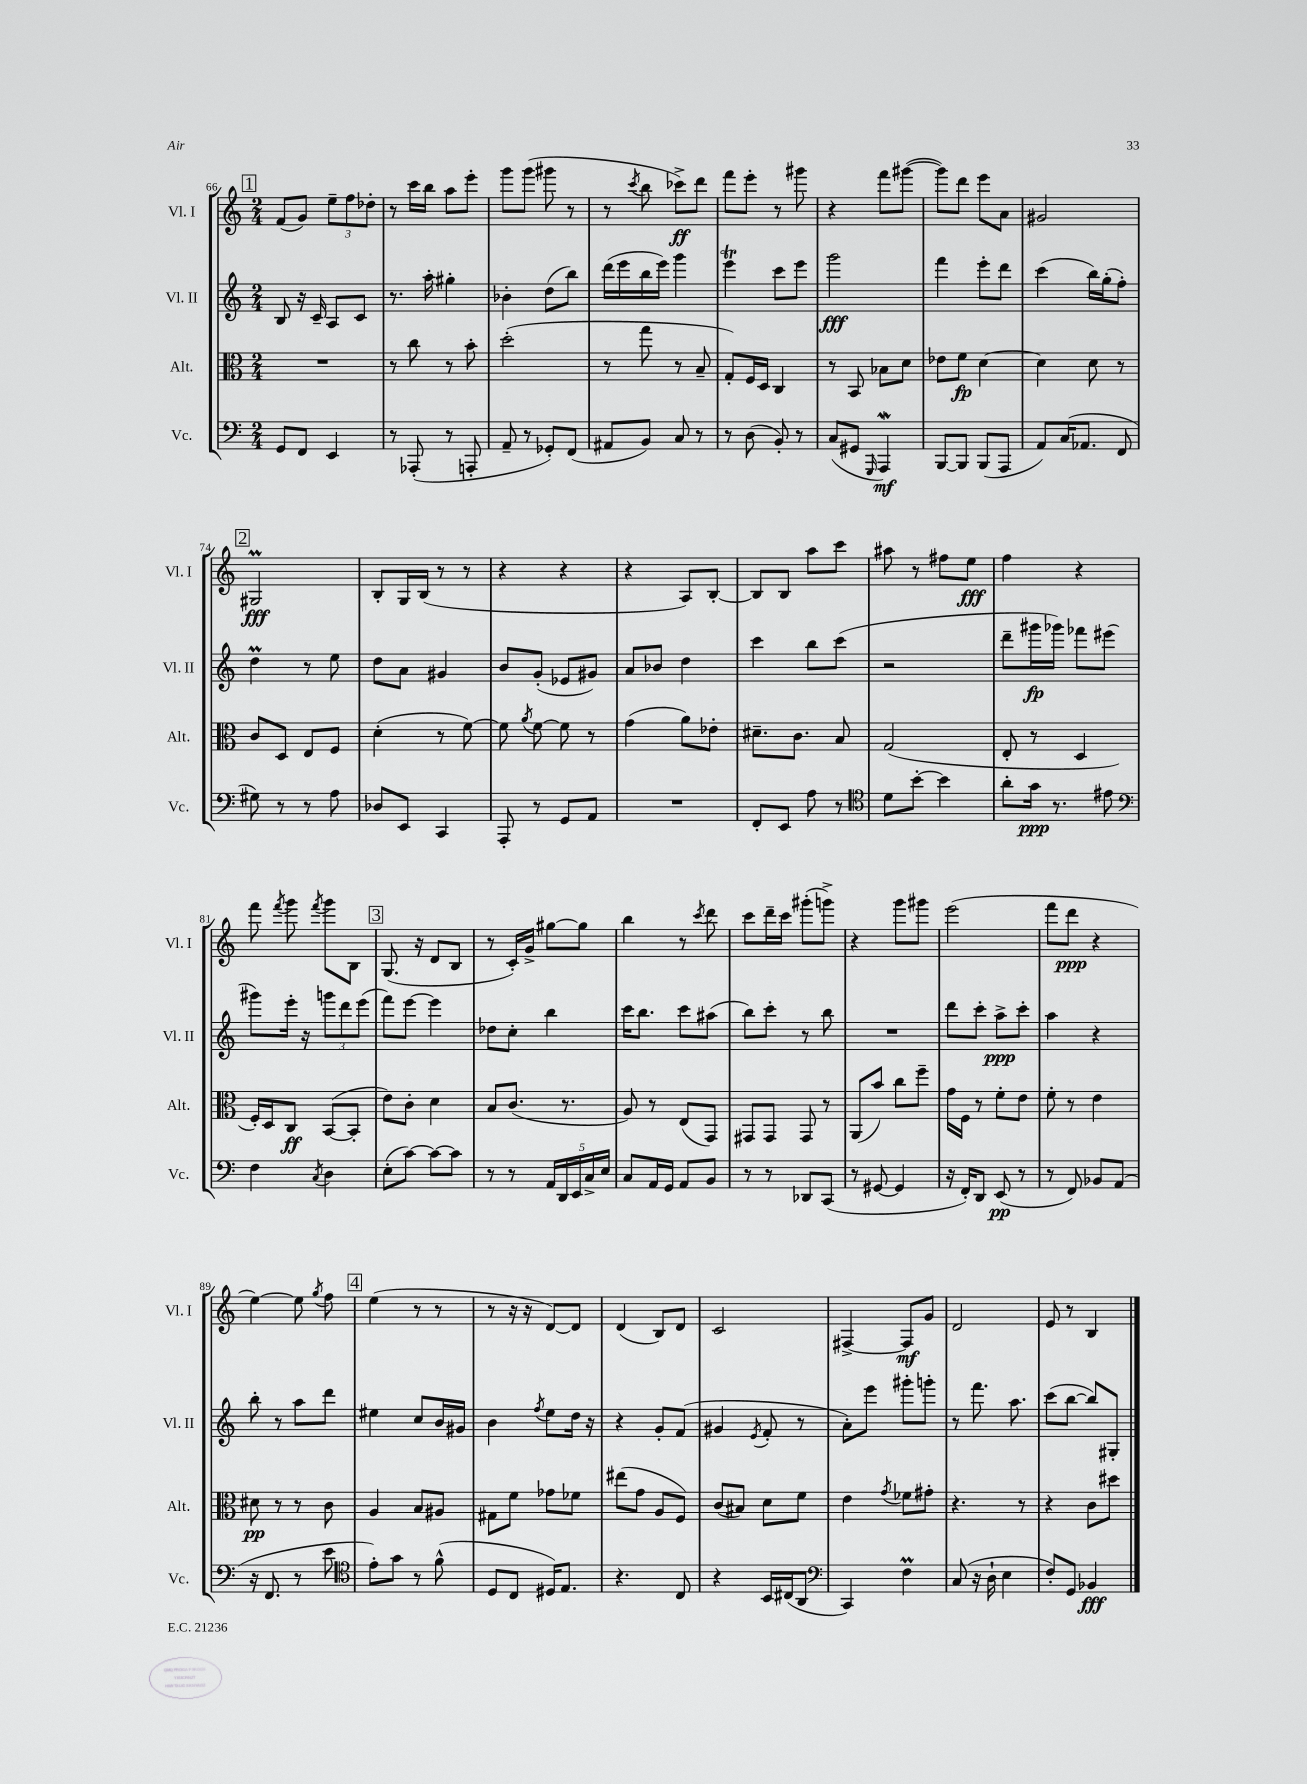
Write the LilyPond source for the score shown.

<<
\new StaffGroup <<
\new Staff = "s0" \with { instrumentName = "Vl. I" shortInstrumentName = "Vl. I" } {
    \clef treble \key c \major \numericTimeSignature \time 2/4
    \autoBeamOff \mark \markup { \box "1" } f'8[( g'8]) \tuplet 3/2 { e''8[-- f''8 des''8]-. } |
    r8 c'''16[ b''16] a''8[ e'''8]-. |
    g'''8[ g'''8]( gis'''8 r8 |
    r8 \acciaccatura { c'''8 } b''8 ces'''8[->\ff) d'''8] |
    f'''8[ e'''8]-. r8 gis'''8 |
    r4 f'''8[ gis'''8]~( |
    gis'''8[) d'''8] e'''8[ a'8] |
    gis'2 |
    \mark \markup { \box "2" } gis2\prall\fff |
    b8[-. g16 b16]( r8 r8 |
    r4 r4 |
    r4 a8[) b8]~-. |
    b8[ b8] a''8[ c'''8] |
    ais''8 r8 fis''8[ e''8]\fff |
    f''4 r4 |
    f'''8 \acciaccatura { f'''8 } g'''8 \acciaccatura { f'''8 } g'''8[ b8] |
    \mark \markup { \box "3" } g8.( r16 d'8[ b8] |
    r8 c'16[-.) g'16]-> gis''8[~ gis''8] |
    b''4 r8 \acciaccatura { c'''8 } d'''8 |
    c'''8[ d'''16-- c'''16] gis'''8[-.( g'''8]->) |
    r4 g'''8[ gis'''8] |
    e'''2( |
    f'''8[ d'''8]\ppp r4 |
    e''4~) e''8 \acciaccatura { g''8 } f''8 |
    \mark \markup { \box "4" } e''4( r8 r8 |
    r8 r16 r16 d'8[~) d'8] |
    d'4( b8[) d'8] |
    c'2 |
    fis4~-> fis8[\mf g'8] |
    d'2 |
    e'8 r8 b4 \bar "|." |
}
\new Staff = "s1" \with { instrumentName = "Vl. II" shortInstrumentName = "Vl. II" } {
    \clef treble \key c \major \numericTimeSignature \time 2/4
    \autoBeamOff \mark \markup { \box "1" } b8 r16 c'16-- a8[ c'8] |
    r8. a''16-. gis''4-. |
    bes'4-. d''8[( b''8]) |
    d'''16[( e'''16 b''16 e'''16]) g'''4 |
    e'''4\trill c'''8[ e'''8] |
    g'''2\fff |
    f'''4 e'''8[-. d'''8] |
    c'''4( b''16[) g''16-.( f''8]-.) |
    \mark \markup { \box "2" } d''4\prall r8 e''8 |
    d''8[ a'8] gis'4 |
    b'8[ g'8]-.( ees'8[ gis'8]) |
    a'8[ bes'8] d''4 |
    c'''4 b''8[ c'''8]( |
    r2 |
    d'''8[-- gis'''16\fp ges'''16]) fes'''8[ eis'''8]( |
    gis'''8[) e'''16]-. r16 \tuplet 3/2 { g'''8[ d'''8 e'''8]( } |
    \mark \markup { \box "3" } f'''8[) e'''8]~ e'''4 |
    des''8[ c''8]-. b''4 |
    c'''16[ b''8.] c'''8[ ais''8]( |
    b''8[) c'''8]-. r8 b''8 |
    R2 |
    d'''8[ c'''8]-. a''8[->\ppp c'''8]-. |
    a''4 r4 |
    b''8-. r8 a''8[ d'''8] |
    \mark \markup { \box "4" } eis''4 c''8[ b'16 gis'16] |
    b'4 \acciaccatura { f''8 } e''8[ d''16] r16 |
    r4 g'8[-. f'8]( |
    gis'4 \acciaccatura { e'8 } f'8-. r8 |
    a'8[-.) e'''8] gis'''8[-. g'''8]-. |
    r8 f'''8. a''8. |
    c'''8[( b''8]~ b''8[) gis8]-. \bar "|." |
}
\new Staff = "s2" \with { instrumentName = "Alt." shortInstrumentName = "Alt." } {
    \clef alto \key c \major \numericTimeSignature \time 2/4
    \autoBeamOff \mark \markup { \box "1" } R2 |
    r8 c''8 r8 b'8-. |
    d''2-.( |
    r8 g''8 r8 b8-- |
    g8[-.) f16 d16] c4 |
    r8 b,8 bes8[ d'8] |
    ees'8[ f'8]\fp d'4~ |
    d'4 d'8 r8 |
    \mark \markup { \box "2" } c'8[ d8] e8[ f8] |
    d'4-.( r8 f'8~) |
    f'8 \acciaccatura { a'8 } f'8~ f'8 r8 |
    g'4( a'8[) ees'8]-. |
    dis'8.[-- c'8.] b8 |
    g2( |
    e8-. r8 d4 |
    f16[-.) d16 c8]\ff b,8[~( b,8]-. |
    \mark \markup { \box "3" } e'8[) c'8]-. d'4 |
    b8[ c'8.]( r8. |
    a8) r8 e8[( g,8]) |
    gis,8[ gis,8] gis,8 r8 |
    a,8[( b'8]) c''8[ f''8]-- |
    g'16[ f16] r8 f'8[-. e'8] |
    f'8-. r8 e'4 |
    dis'8\pp r8 r8 c'8 |
    \mark \markup { \box "4" } a4 b8[ ais8] |
    gis8[ f'8] ges'8[ fes'8] |
    eis''8[( g'8] a8[ f8]) |
    c'8[( bis8]) d'8[ f'8] |
    e'4 \acciaccatura { g'8 } fes'8[ gis'8]-. |
    r4. r8 |
    r4 c'8[ dis''8] \bar "|." |
}
\new Staff = "s3" \with { instrumentName = "Vc." shortInstrumentName = "Vc." } {
    \clef bass \key c \major \numericTimeSignature \time 2/4
    \autoBeamOff \mark \markup { \box "1" } g,8[ f,8] e,4 |
    r8 aes,,8-.( r8 a,,8-. |
    a,8-- r8 ges,8[-.) f,8]( |
    ais,8[ b,8]) c8 r8 |
    r8 d8( b,8-.) r8 |
    c8[( gis,8] \grace { g,,16 } a,,4\mordent\mf) |
    b,,8[~ b,,8] b,,8[( a,,8] |
    a,8[) c16( aes,8.] f,8 |
    \mark \markup { \box "2" } gis8) r8 r8 a8 |
    des8[ e,8] c,4 |
    a,,8-. r8 g,8[ a,8] |
    R2 |
    f,8[-. e,8] a8 r8 |
    \clef tenor d'8[ b'8]~-. b'4 |
    a'8[-. g'16]\ppp r8. eis'8 |
    \clef bass f4 \acciaccatura { c8 } d4 |
    \mark \markup { \box "3" } e8[-.( c'8]~) c'8[~ c'8] |
    r8 r8 \tuplet 5/4 { a,16[ d,16 e,16 c16-> e16] } |
    c8[ a,16 g,16] a,8[ b,8] |
    r8 r8 des,8[ c,8]( |
    r8 gis,8~ gis,4 |
    r16 f,16[-.) d,8] e,8\pp( r8 |
    r8 f,8) bes,8[ a,8]( |
    r16 f,8. r8 e'8 |
    \mark \markup { \box "4" } \clef tenor e'8[-.) g'8] r8 f'8-^( |
    d8[ c8] dis16[) e8.] |
    r4. c8 |
    r4 b,16[ cis16( a,8] |
    \clef bass c,4) f4\prall |
    c8( r16 d16-! e4 |
    f8[-.) g,8] bes,4\fff \bar "|." |
}
>>
>>
\layout { \context { \Score currentBarNumber = #66 } }
